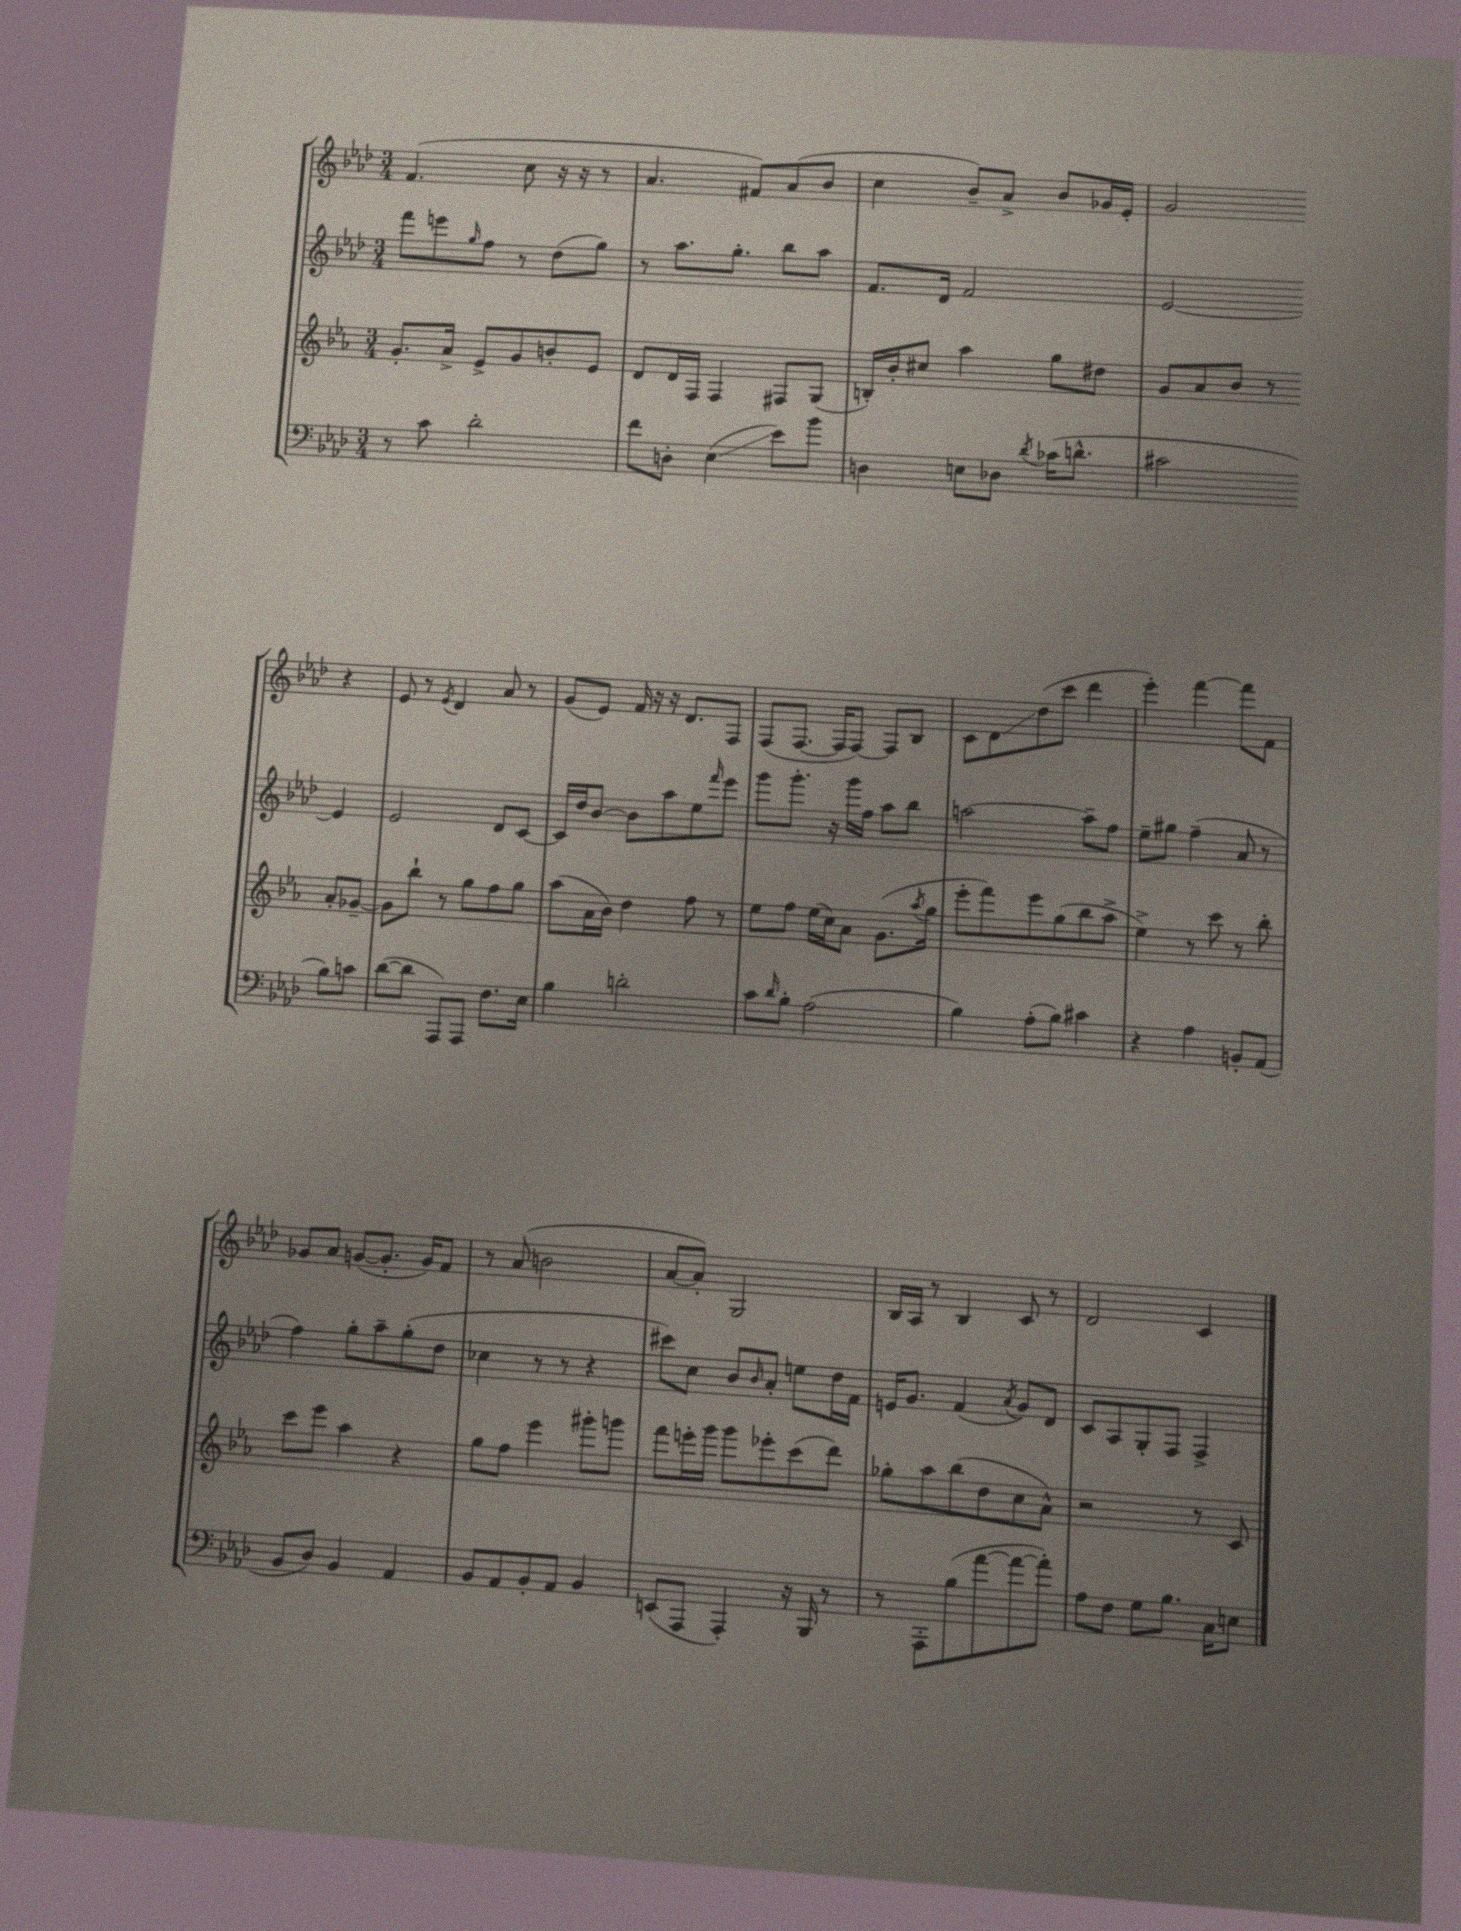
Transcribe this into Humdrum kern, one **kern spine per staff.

**kern	**kern	**kern	**kern
*staff4	*staff3	*staff2	*staff1
*clefF4	*clefG2	*clefG2	*clefG2
*k[b-e-a-d-]	*k[b-e-a-]	*k[b-e-a-d-]	*k[b-e-a-d-]
*M3/4	*M3/4	*M3/4	*M3/4
8r	8.g'	8fff	(4.f
8c	.	8eee	.
.	16a-^	.	.
.	.	16qqgg	.
2d-'	8e-^	8ff	.
.	8g	8r	8cc
.	8b'	(8dd-	16r
.	.	.	16r
.	8e-	8gg)	8r
=	=	=	=
8f	8d	8r	4.a-
8D'	16d	8.aa-	.
.	16F	.	.
(4E-	4F	.	.
.	.	8.gg'	.
.	.	.	8f#)
8e-)	8F#	8bb-	(8a-
8b-	(8G	8aa-	8b-
=	=	=	=
4D	16B')	8.f	4cc
.	16b-'	.	.
.	8cc#	.	.
.	.	16d-	.
8E	4aa-	2f	8b-~)
8D-	.	.	8a-^
8qd-	.	.	.
(16c-	8gg	.	8b-
8.d^^	.	.	.
.	8dd#	.	16g-
.	.	.	16e-'
=	=	=	=
2c#	8g	[2e-	2g
.	8a-	.	.
.	8b-	.	.
.	8r	.	.
8B-)	8a-'	4e-]	4r
8c	[8g-~	.	.
=	=	=	=
([8d-	8g-]	2e-	8e-
8d-]	8bb-`	.	8r
.	.	.	8qe-
8AAA-)	8r	.	4d-
8AAA-	8gg	.	.
8.F	8ff	8d-	8a-
.	8gg	[8c	8r
16E-	.	.	.
=	=	=	=
4B-	(8aa-	16c]	(8g
.	.	16dd-	.
.	16a-	[8b-	8e-)
.	16b-)	.	.
2d'	4dd	8b-]	16f
.	.	.	16r
.	.	8aa-	16r
.	.	.	8.d-
.	8ff	8ee-	.
.	.	16qqfff	.
.	8r	8eee-	8F
=	=	=	=
8c	8ee-	8ggg	(8F
16qqd-	.	.	.
8B-'	8ff	8.ggg'	[8.F
(2A-	(16ee-	.	.
.	16cc)	16r	16F]
.	8a-	16ggg	[8F)
.	.	16ff	.
.	(8.g	8aa-	8F]
.	.	8bb-	8B-
.	8qaa-	.	.
.	16gg	.	.
=	=	=	=
4B-)	8eee-'	[2aa	8c
.	8fff)	.	8d-
(8A-'	8eee-	.	(8dd-
8B-)	(8gg	.	8ccc
4c#	8bb-	8aa~]	4ddd-
.	8aa-^	8ff	.
=	=	=	=
4r	4ee-^)	8ee-~	4eee-')
.	.	8gg#	.
4A-	8r	(4ff~	[4fff
.	8ccc	.	.
8BB'	8r	8a-	8fff]
(8AA-	8bb-'	8r	8f
=	=	=	=
8BB-	8ccc	4ff)	8g-
8D-)	8eee-	.	8a-
4BB-	4aa-	8gg'	([8g
.	.	8aa-~	8.g']
4AA-	4r	(8gg'	.
.	.	.	16g)
.	.	8dd-	8f
=	=	=	=
8BB-	8gg	4cc-	8r
8AA-	8ff	.	(8a-
8BB-'	4eee-	8r	2b
8AA-	.	8r	.
4BB-	8ggg#'	4r	.
.	8ggg	.	.
=	=	=	=
(8EE	8fff	8ccc#)	[8a-
8AAA-	16eee'	8cc	8a-'])
.	16ggg	.	.
4AAA-')	8ggg	8b-	2G
.	.	16qqb-	.
.	8eee-'	8a-'	.
16r	(8ccc	8ee	.
16BBB-	.	.	.
8r	8ddd)	16dd-	.
.	.	16f	.
=	=	=	=
8r	8gg-'	16e	16B-
.	.	8.g	16A-
8AAA-'	8aa-	.	8r
(8B-	(8bb-	(4f	4B-
[8a-	8dd	.	.
.	.	8qa-	.
8a-_	8cc	8g)	8c
8a-'])	8a-^^)	8d-	8r
=	=	=	=
8A-	2r	8c	2d-
8F	.	8A-	.
8G	.	8G'	.
8.B-	.	8F	.
.	8r	4F^	4c
16C	.	.	.
8E	8c	.	.
==	==	==	==
*-	*-	*-	*-
